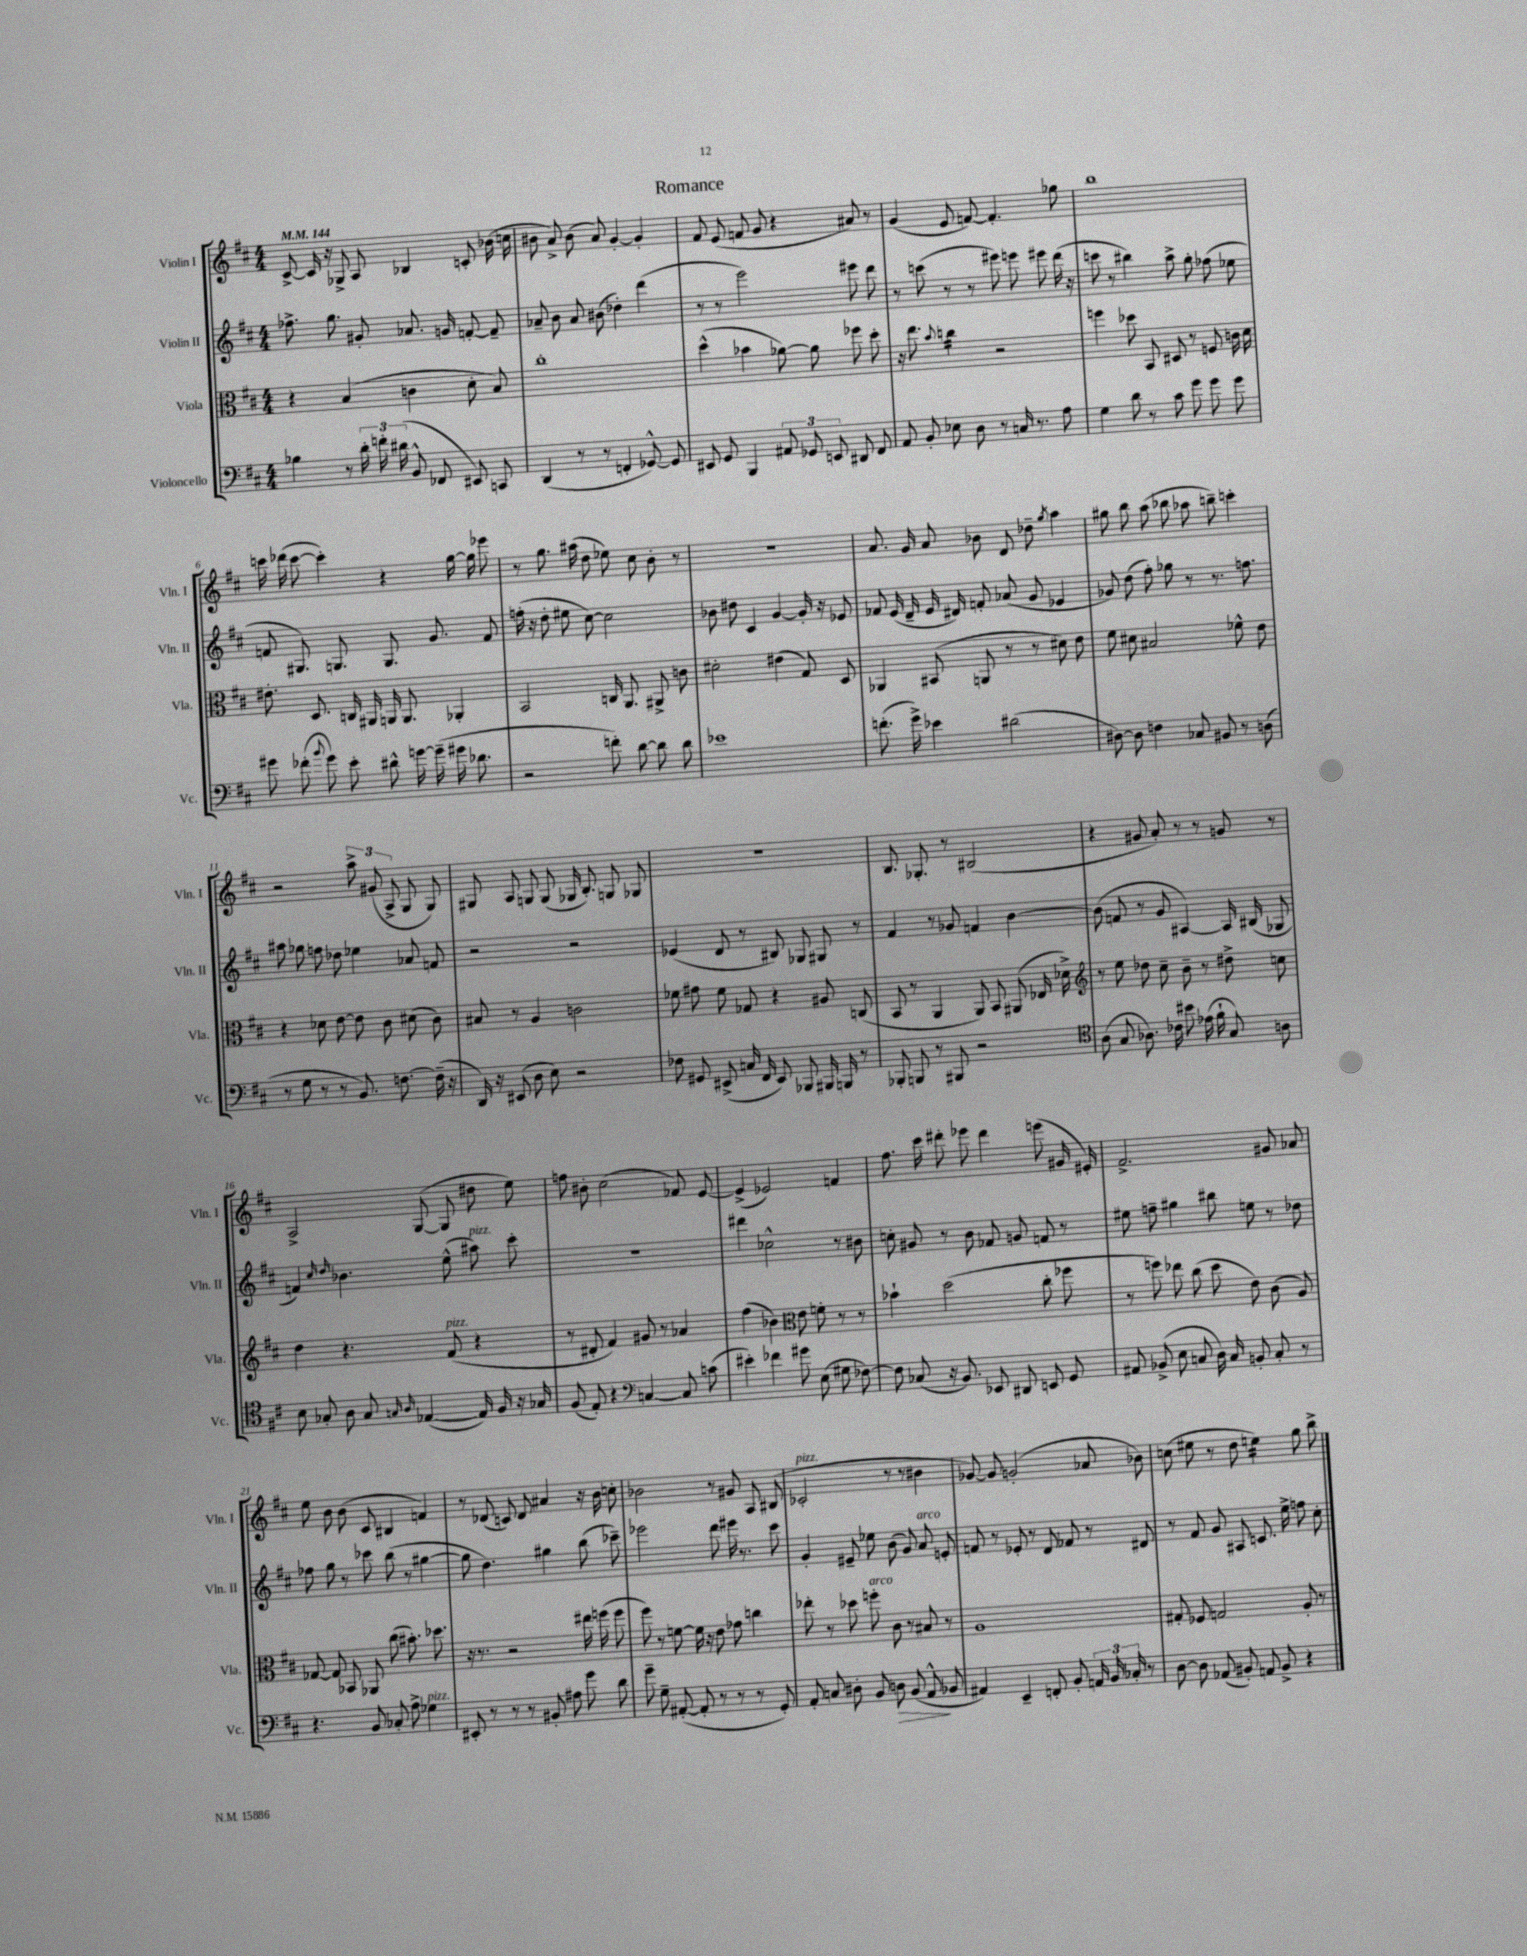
\header { title = "Romance" }
<<
\new StaffGroup <<
\new Staff = "s0" \with { instrumentName = "Violin I" shortInstrumentName = "Vln. I" } {
    \clef treble \key d \major \numericTimeSignature \time 4/4 \tempo 4 = 144
    \autoBeamOff cis'8~-> cis'16 r16 ges8-> a8 bes4 c'8-. bes'16( c''16 |
    bis'8 a'8->) bis'8( a'8) g'4~-. g'4-. |
    fis'8 e'8( f'8 g'8 r4 ais'8) r8 |
    g'4( e'8 f'8~) f'4.-. ges''8 |
    b''1 |
    c'''16 des'''16( c'''8~ c'''4-.) r4 g''16~ g''16 ees'''8 |
    r8 g''8. ais''16( d''8 ees''8) cis''8 b'8-. r8 |
    R1 |
    a'8. g'16 a'8 bes'8 d'8 des''8-- \acciaccatura { g''8 } a''4 |
    gis''8 b''8 a''8( bes''8 aes''8 b''8--) c'''4-. |
    r2 \tuplet 3/2 { a''8-> gis'8( a8-> } g8 g8) |
    gis8 a8 g8 g8( ges16 b8.-.) g8 ges8 |
    R1 |
    b8. ges8.-. r8 bis2( |
    r4 gis'8 a'8-.) r8 r8 g'8 r8 |
    a2-> g8~( g8 dis''8 e''8) |
    f''8 bis'8-. cis''2( fes'8) e'8~ |
    e'4->( ees'2) f'4 |
    fis''8. cis'''16 dis'''8-. ees'''8 dis'''4 e'''8( gis'16 eis'16-.) |
    fis'2.-> gis'8 aes'8 |
    e''8 b'8 b'8( cis'8 bis4 f'4) |
    r8 des'8( c'8) des'8 ais'4 r16 b'16 c''8-. |
    bes'2 r8 gis'8 a8 bis8( |
    ces'2-.^\markup { \italic "pizz." } r8 r8 bis'4 |
    ges'8~) ges'8 g'2-.( aes'8 bes'8) |
    c''8( eis''8 r8 d''8 e''4:16) g''8 b''8-> \bar "|." |
}
\new Staff = "s1" \with { instrumentName = "Violin II" shortInstrumentName = "Vln. II" } {
    \clef treble \key d \major \numericTimeSignature \time 4/4
    \autoBeamOff fes''8.-> g''8. gis'8-. aes'8. g'16 f'8~-. f'8-- |
    aes'8-- b'8 aes'8 bis'8( des''4-.) d'''4( |
    r8 r8 e'''2) eis'''8 d'''8 |
    r8 c'''8( r8 r8 eis'''8) e'''8 eis'''8 d'''16( r16 |
    c'''8 r8 bis''4) a''8-> g''8-. fes''8( ees''8 |
    f'8 gis8.) g8. g8. g'8. f'8 |
    f''16-.( r16 d''8-. eis''8 cis''8~) cis''2 |
    bes'8 dis''8 cis'4 g'4~ g'16-. r16 ees'8 |
    fes'8 e'16( d'16-- e'16 dis'16) f'8-. aes'8( g'8 ees'4 |
    ges'8) d''8( fis''8-.) ges''8 r8 r8. f''8. |
    ais''8 ges''8 f''8 des''8 ees''4 aes'8 f'8 |
    r2 r2 |
    ees'4( d'8 r8 bis8) ges8 gis8 r8 |
    fis'4 r8 ges'8 f'4 b'4~ |
    b'8( f'8 r8 g'8 ais4~) ais16 bis16( ges8 |
    f'4) \grace { cis''16 d''16 } bes'4. e''8-^( ais''8^\markup { \italic "pizz." }) cis'''8-. |
    r1 |
    dis'''4 ces''2-^ r8 bis'8 |
    c''8-. gis'8 r8 b'8 fes'8 g'8 f'8 r8 |
    eis''8 f''8-- gis''4 bis''8 e''8 r8 des''8 |
    fes''8 g''8 r8 ces'''8 b''8( r8 gis''4~ |
    gis''8 d''4.) gis''4 b''8( ces'''8--) |
    ees'''2 d'''8 eis'''16 r8. cis'''8 |
    g'4-. eis'8-- ees''8 b'8( g'8) a'8^\markup { \italic "arco" } e'8-. |
    f'8 r8 ees'8-. r8 d'8 fes'8 r8 dis'8 |
    r8 fis'8 g'8 ais8 c'8. e''16-> f''8 cis''8-. \bar "|." |
}
\new Staff = "s2" \with { instrumentName = "Viola" shortInstrumentName = "Vla." } {
    \clef alto \key d \major \numericTimeSignature \time 4/4
    \autoBeamOff r4 b4( c'4 d'8-. b8) |
    cis''1-. |
    d''4-^( bes'4 aes'8~) aes'8 fes''8 d''8-. |
    r16 e''8. \appoggiatura { b'8 } c''4:16 r2 |
    f''4 des''8 b,8 dis8 r8 f8 c'16 d'16 |
    eis'8.-. d8. c16 ais,16 a,16 a,8. aes,4-. |
    b,2 c16 a,8. ais,8-> c'8 |
    dis'2-. eis'4( g8) d8 |
    aes,4 bis,8( a,8 r8 r8 dis'8) e'8 |
    fis'8 dis'8 bis2 fes'8-^ e'8 |
    r4 des'8 e'8~ e'8 cis'8 dis'8( cis'8) |
    bis8 r8 a4 c'2 |
    fes'8 gis'8 fes'8 ges8 r4 ais8 c8( |
    b,8 r8 a,4 a,8) b,8 ais,8( ees16 des'16->) |
    \clef treble r8 e''8 des''8 cis''8-- b'8-- r8 dis''8-> c''8 |
    d''4 r4. fis'8^\markup { \italic "pizz." }( r4 |
    r8 dis'8-. fis'4) gis'8 r8 aes'4 |
    fis''4( bes'4) \clef alto e'8 f'8-. r8 r8 |
    bes'4-! d''2( cis''8-. fes''8 |
    r8 f''8) ees''8 cis''8( d''8 e'8) cis'8( a8) |
    ges8~ ges8 bes,8 aes,8 cis''8( bis'8.-.) des''8. |
    r16 r8. r2 eis''16 f''16( f''8 |
    fis''8) r8 f'8~ f'16 r16 e'8 ges'8 c''4 |
    ees''8-. r8 des''8 f''8-.^\markup { \italic "arco" } cis'8 r8 bis8 r8 |
    a1 |
    gis8-. fes8 g2 a8-. r8 \bar "|." |
}
\new Staff = "s3" \with { instrumentName = "Violoncello" shortInstrumentName = "Vc." } {
    \clef bass \key d \major \numericTimeSignature \time 4/4
    \autoBeamOff bes4 r8 \tuplet 3/2 { d'16-. f'16-. dis'16( } b,8-^ fes,8 eis,8) c,8 |
    d,4( r8 r8 f,4-. ges,8~-^) ges,8 |
    eis,8 g,8 b,,4 \tuplet 3/2 { ais,8 ges,8 e,8 } dis,8 fis,8 |
    a,8 b,8-. ees8 d8 r8 c16 r8. a8 |
    g4 d'8 r8 cis'8 g'8 g'8 g'8 |
    gis'8 fes'8-.( \appoggiatura { b'8 } gis'8) e'8-. dis'8-^ g'16~ g'16--( gis'16 des'8. |
    r2 f'8-.) d'8~ d'8 d'8 |
    ees'1 |
    f'8.-.( g'16->) ees'4 dis'2( |
    dis8~) dis8 f4 ces8 bis,8 r8 d8( |
    r8 g8 r8 r8 b,8.) f8.~ f16--( r16 |
    d,16) r16 eis,8( d8 e8) r2 |
    fes8 gis,8 eis,8->( c16 fis,16 eis,8) bes,,8 bis,,16 b,,16 r8 |
    bes,,8-. b,,8 r8 bis,,8 r2 |
    \clef tenor a8( g8 aes8.) ces'16 bis'8 ees'16( fis'16-! g8) a8 |
    b8 ges8-. a8 ges8 \grace { g16 a16 } ees4~( ees16) fis16 r16 ges16 |
    fis8( e8-.) r4 \clef bass c4~ c8 c'8( |
    eis'4-.) fes'4 gis'8 e8( gis8 fes8~) |
    fes8 ces8( r16 b,8.) ees,8 dis,8 e,8 g,8 |
    ais,8 bes,8->( e8 c8 d16) c16 b,8-. c8-. r8 |
    r4. b,8 ces8-. a8-> ges4^\markup { \italic "pizz." } |
    eis,8-. r8 r8 r8 bis,8-. ais8 g'8 d'8 |
    g'8-- g8-- ais,8~-.( ais,8-. r8 r8 r8 g,8-.) |
    a,8-. c8 dis8-. b,8 d8\> b,8( a,8-^\! bes,8 |
    ais,4) e,4-- f,8-. b,8-. \tuplet 3/2 { a,16 b,16 ces16-. } r8 |
    d8~ d8 aes,8( bis,8-.) a,8 bis,8-> r4 \bar "|." |
}
>>
>>
